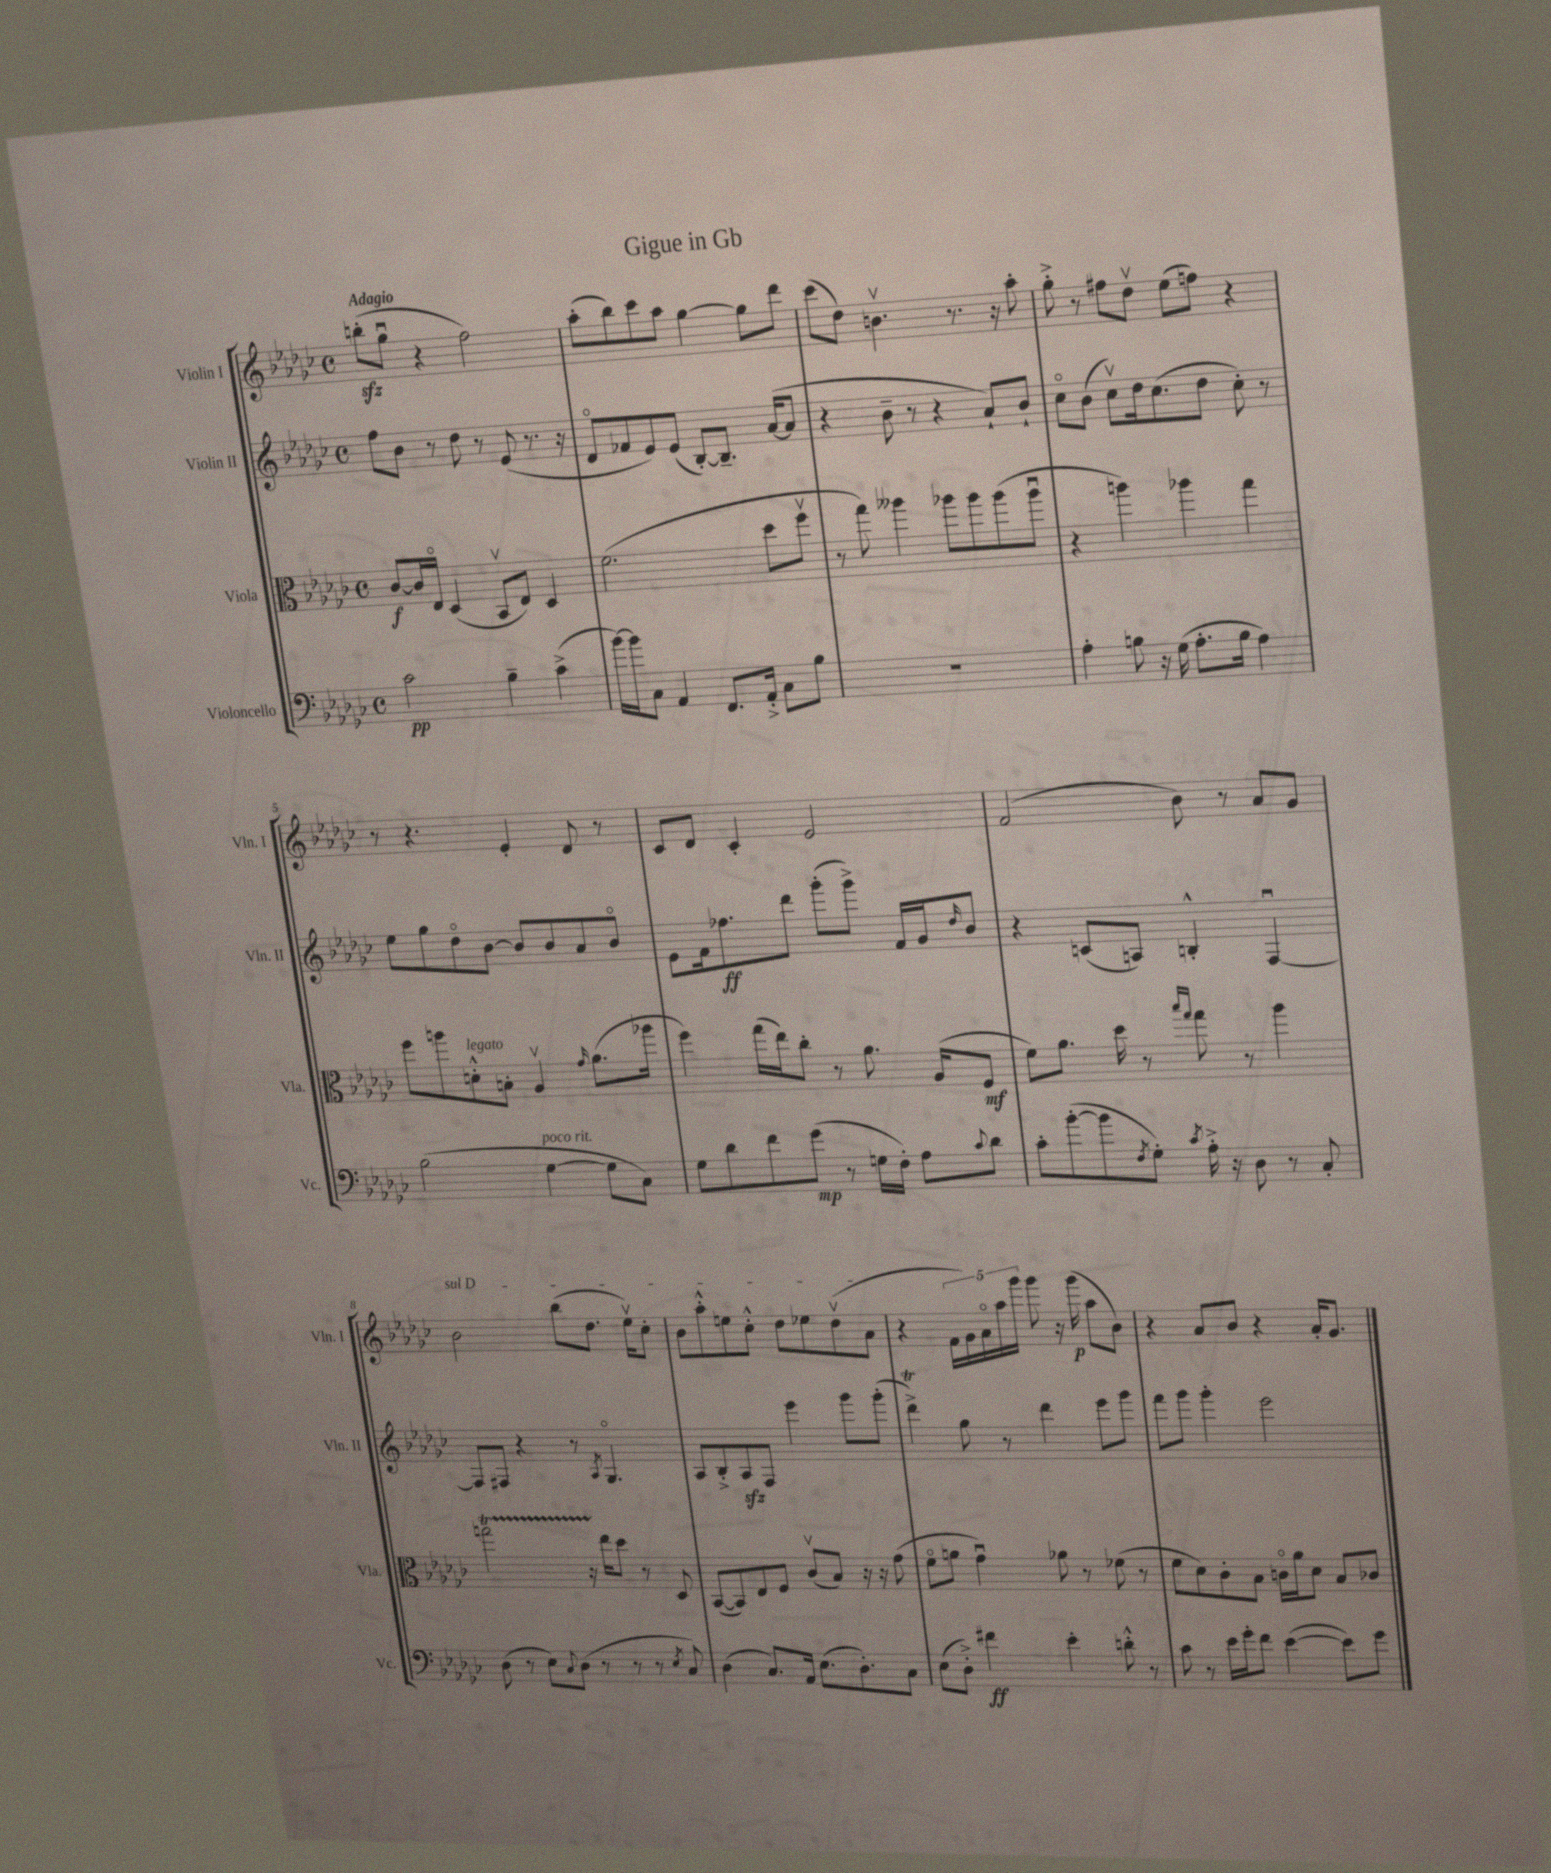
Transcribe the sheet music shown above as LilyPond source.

\header { title = "Gigue in Gb" }
<<
\new StaffGroup <<
\new Staff = "s0" \with { instrumentName = "Violin I" shortInstrumentName = "Vln. I" } {
    \clef treble \key ges \major \defaultTimeSignature \time 4/4 \tempo "Adagio"
    b''8-.\sfz( ges''8\downbow r4 f''2) |
    aes''8-.( bes''8) ces'''8 aes''8 ges''4~ ges''8 des'''8 |
    ces'''8( des''8) b'4.\upbow r8. r16 aes''8-. |
    ges''8-.-> r8 fis''8 des''8\upbow ees''8( f''8) r4 |
    r8 r4. ees'4-. des'8 r8 |
    ces'8 des'8 ces'4-. ees'2 |
    f'2( bes'8) r8 aes'8 ges'8 |
    \once \override TextSpanner.bound-details.left.text = \markup { \italic "sul D" } bes'2\startTextSpan bes''8( des''8. ees''16\upbow) ces''8-. |
    bes'8 aes''8-.-^ e''8 ces''8-.-^ des''8 ees''8 des''8\upbow( aes'8\stopTextSpan |
    r4 \tuplet 5/4 { f'16 ges'16) aes'16\flageolet aes''16 ges'''16 } ges'''8 r16 ges'''16\p( aes''8 bes'8) |
    r4 aes'8 bes'8 r4 aes'16-. ges'8. \bar "|." |
}
\new Staff = "s1" \with { instrumentName = "Violin II" shortInstrumentName = "Vln. II" } {
    \clef treble \key ges \major \defaultTimeSignature \time 4/4
    f''8 bes'8 r8 des''8 r8 ees'8( r8. r16 |
    des'8\flageolet fes'8 ees'8) ees'8( bes8~-.) bes8.-- aes'16~( aes'8 |
    r4 bes'8-- r8 r4 aes'8-!) bes'8-! |
    ces''8\flageolet bes'8( ces''8\upbow) des''16 ces''8.( des''8 ces''8-.) r8 |
    ees''8 ges''8 des''8\flageolet bes'8~ bes'8 bes'8 aes'8 bes'8\flageolet |
    ees'8 f'16 fes''8.\ff des'''8 ges'''8-.( ges'''8->) f'16 ges'16 \grace { des''16 } bes'8 |
    r4 c'8( a8) b4-.-^ f4~\downbow |
    f8 fis8 r4 r8 \acciaccatura { aes8 } ges4.\flageolet |
    aes8 bes8-.-> aes8\sfz f8 ees'''4 ges'''8 ges'''8-.( |
    des'''4->\trill) ges''8 r8 des'''4 ees'''8 ges'''8 |
    f'''8 ges'''8 ges'''4-. ees'''2 \bar "|." |
}
\new Staff = "s2" \with { instrumentName = "Viola" shortInstrumentName = "Vla." } {
    \clef alto \key ges \major \defaultTimeSignature \time 4/4
    ces'8~\f ces'16 ees16\flageolet des4( bes,8\upbow ees8) des4 |
    f'2.( des''8 f''8\upbow |
    r8 ges''8) aeses''4 aes''8 aes''8 aes''8( aes''8\downbow |
    r4 a''4) aes''4 ges''4 |
    f''8 a''8 d'8-.-^^\markup { \italic "legato" } b8-. aes4\upbow \grace { ges'16 } aes'8.( aes''16 |
    f''4) ges''16( ees''16) ces''8-. r8 aes'8. aes16( f8\mf |
    f'8) aes'8. des''16 r8 \grace { bes''16 ges''16 } ges''8 r8 aes''4 |
    g''2\startTrillSpan r16 ees''16\stopTrillSpan des''8 r8 des8 |
    bes,8~( bes,8) ees8 f8 ces'8\upbow( bes8) r16 r16 ges'8( |
    f'8\flageolet a'8 ges'4\downbow) aes'8 r8 fes'8( r8 |
    f'8 des'8) ces'8-. bes8 c'16\flageolet aes'16 des'8 bes8 ces'8 \bar "|." |
}
\new Staff = "s3" \with { instrumentName = "Violoncello" shortInstrumentName = "Vc." } {
    \clef bass \key ges \major \defaultTimeSignature \time 4/4
    ces'2\pp bes4-- ces'4->( |
    bes'16~) bes'16 ces8 aes,4 f,8. aes,16-.-> ces8 bes8 |
    R1 |
    aes4-. b8 r16 ges16( aes8.-. b16 aes4) |
    bes2( ges4~^\markup { \italic "poco rit." } ges8 ces8) |
    ges8 des'8 f'8 ges'8\mp( r8 g16 f16-.) aes8 \appoggiatura { ces'8 } des'8 |
    ces'8-. bes'8~-.( bes'8 \acciaccatura { f8 } ges8-.) \acciaccatura { ces'8 } aes16-.-> r16 des8 r8 ces8-. |
    des8( r8 ees8) \appoggiatura { ces8 } des8( r8 r8 r8 \acciaccatura { ees8 } ces8) |
    des4( ces8.) aes,16 ees8.( des8.-.) ces8 |
    ees8( des8-.->) fis'4\ff ees'4-. d'8-.-^ r8 |
    ces'8 r8 ees'16 ges'16-. f'8 ees'4~( ees'8) ges'8 \bar "|." |
}
>>
>>
